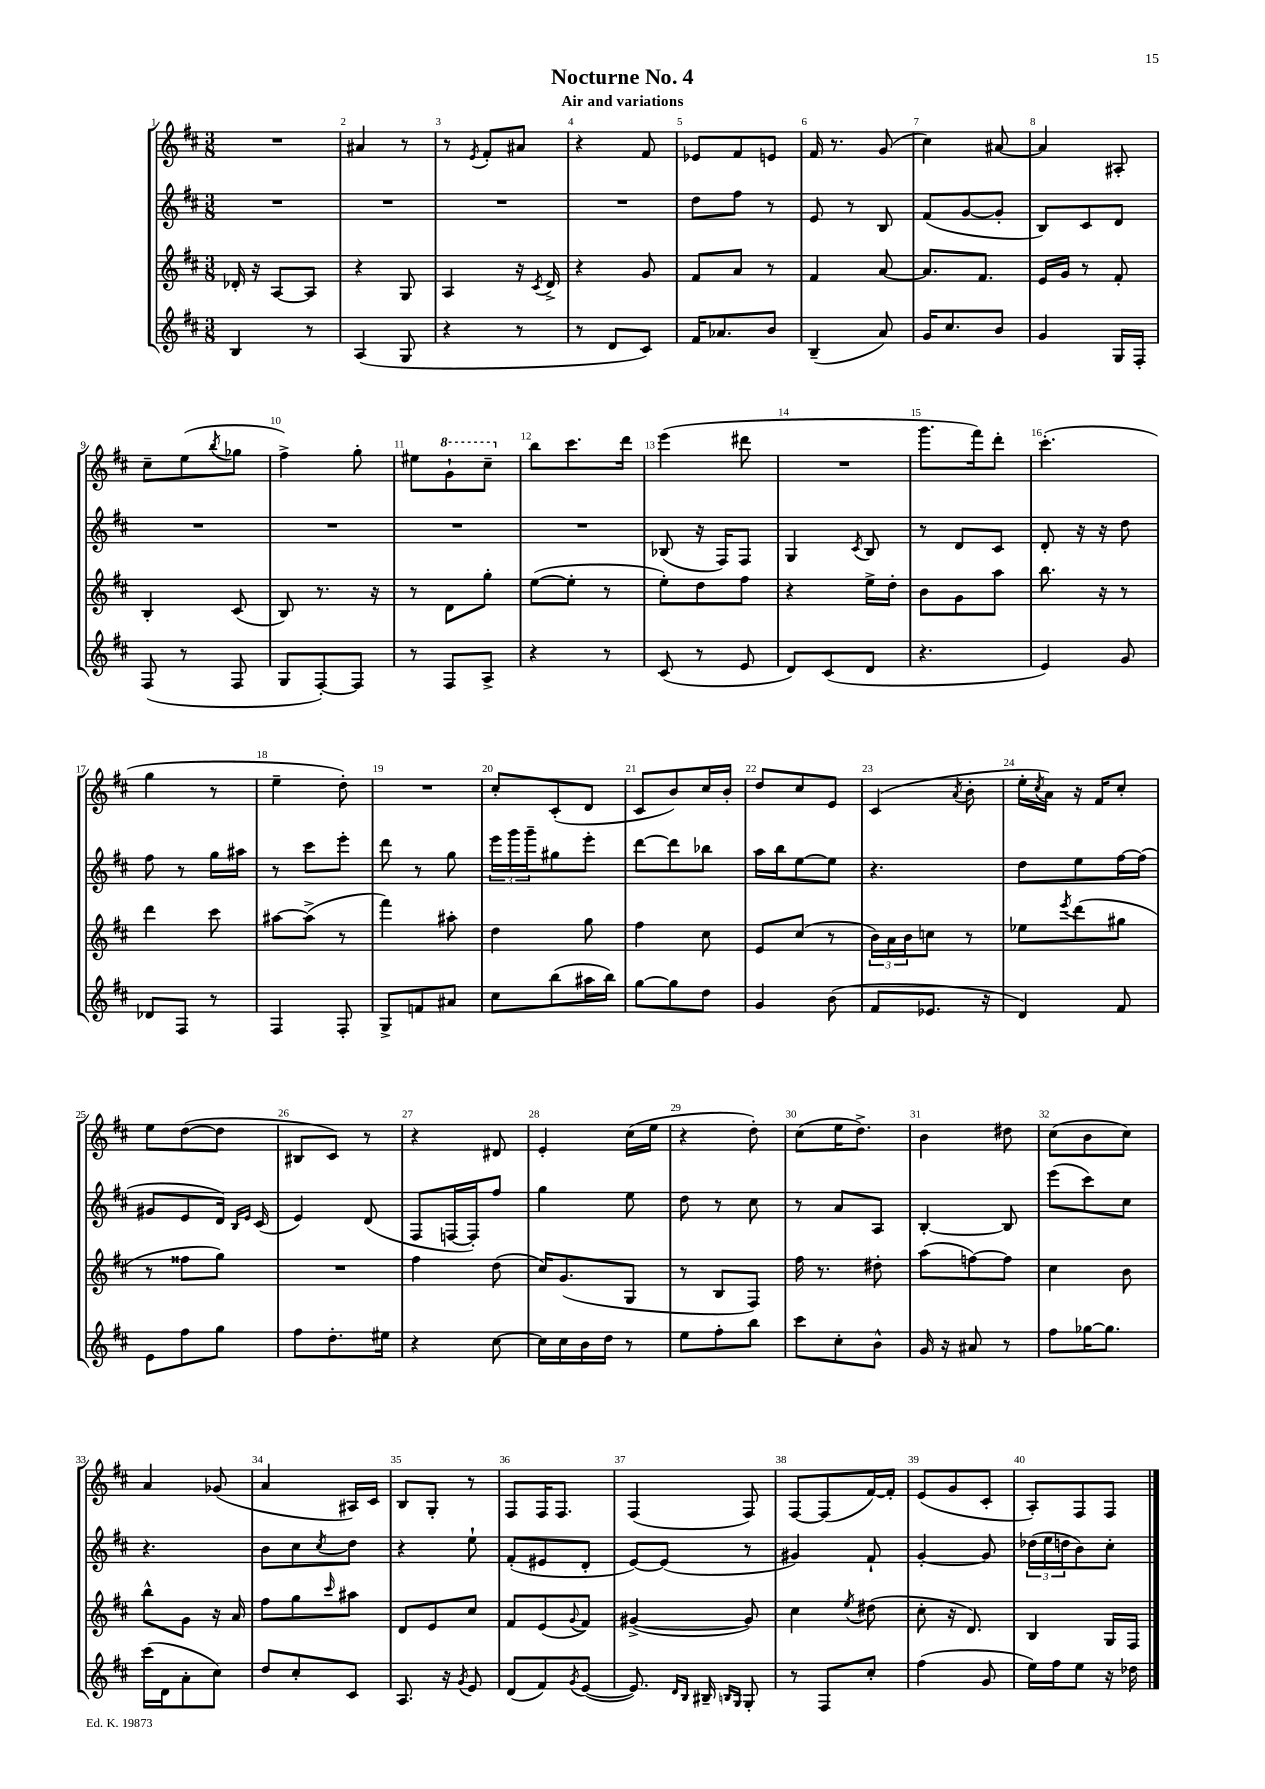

**kern	**kern	**kern	**kern
*staff4	*staff3	*staff2	*staff1
*clefG2	*clefG2	*clefG2	*clefG2
*k[f#c#]	*k[f#c#]	*k[f#c#]	*k[f#c#]
*M3/8	*M3/8	*M3/8	*M3/8
4B	16d-'	4.r	4.r
.	16r	.	.
.	[8A	.	.
8r	8A]	.	.
=	=	=	=
(4A	4r	4.r	4a#
8G	8G	.	8r
=	=	=	=
4r	4A	4.r	8r
.	.	.	8qe
.	.	.	8f#'
8r	16r	.	8a#
.	8qc#	.	.
.	16d^	.	.
=	=	=	=
8r	4r	4.r	4r
8d	.	.	.
8c#)	8g	.	8f#
=	=	=	=
16f#	8f#	8dd	8e-
8.a-	.	.	.
.	8a	8ff#	8f#
8b	8r	8r	8e
=	=	=	=
(4B~	4f#	8e	16f#
.	.	.	8.r
.	.	8r	.
8a)	[8a	8B	(8g
=	=	=	=
16g	8.a]	(8f#	4cc#)
8.cc#	.	.	.
.	.	[8g	.
.	8.f#	.	.
8b	.	8g']	[8a#
=	=	=	=
4g	16e	8B)	4a#]
.	16g	.	.
.	8r	8c#	.
16G	8f#'	8d	8A#'
16F#'	.	.	.
=	=	=	=
(8F#	4B'	4.r	8cc#~
8r	.	.	(8ee
.	.	.	8qbb
8F#	(8c#	.	8gg-
=	=	=	=
8G	8B)	4.r	4ff#^)
[8F#')	8.r	.	.
8F#]	.	.	8gg'
.	16r	.	.
=	=	=	=
8r	8r	4.r	8ee#
8F#	8d	.	8gg`
8A^	8gg'	.	8ccc#~
=	=	=	=
4r	([8ee	4.r	8bb
.	8ee']	.	8.ccc#
8r	8r	.	.
.	.	.	16ddd
=	=	=	=
(8c#	8ee')	(8B-	(4eee
8r	8dd	16r	.
.	.	16F#)	.
8e	8ff#	8F#	8ddd#
=	=	=	=
8d)	4r	4G	4.r
(8c#	.	.	.
.	.	8qc#	.
8d	16ee^	8B	.
.	16dd'	.	.
=	=	=	=
4.r	8b	8r	8.ggg
.	8g	8d	.
.	.	.	16fff#)
.	8aa	8c#	8ddd'
=	=	=	=
4e)	8.bb	8d'	(4.ccc#'
.	.	16r	.
.	16r	16r	.
8g	8r	8dd	.
=	=	=	=
8d-	4ddd	8ff#	4gg
8F#	.	8r	.
8r	8ccc#	16gg	8r
.	.	16aa#	.
=	=	=	=
4F#	[8aa#	8r	4ee~
.	(8aa#^]	8ccc#	.
8F#'	8r	8eee'	8dd')
=	=	=	=
8G^	4fff#)	8ddd	4.r
8f	.	8r	.
8a#	8aa#'	8gg	.
=	=	=	=
8cc#	4dd	24eee	8cc#'
.	.	24ggg	.
.	.	24ggg~	.
(8bb	.	8gg#	(8c#'
16aa#	8gg	8eee'	8d
16bb)	.	.	.
=	=	=	=
[8gg	4ff#	[8ddd	8c#
8gg]	.	8ddd]	8b)
8dd	8cc#	8bb-	16cc#
.	.	.	16b'
=	=	=	=
4g	8e	16aa	8dd
.	.	16bb	.
.	(8cc#	[8ee	8cc#
(8b	8r	8ee]	8e
=	=	=	=
8f#	24b)	4.r	(4c#
.	24a	.	.
.	24b	.	.
8.e-	8cc	.	.
.	.	.	8qa
.	8r	.	8b'
16r	.	.	.
=	=	=	=
4d)	8ee-	8dd	16ee'
.	.	.	8qcc#
.	.	.	16a)
.	8qeee	.	.
.	(8ddd	8ee	16r
.	.	.	16f#
8f#	8gg#	[16ff#	8cc#'
.	.	(16ff#]	.
=	=	=	=
8e	8r	8g#	8ee
8ff#	8ff##	8e	([8dd
8gg	8gg)	16d)	8dd]
.	.	16qqB	.
.	.	16qqe	.
.	.	(16c#	.
=	=	=	=
8ff#	4.r	4e)	8B#
8.dd'	.	.	8c#)
.	.	(8d	8r
16ee#	.	.	.
=	=	=	=
4r	4ff#	8F#	4r
.	.	[16F	.
.	.	16F'])	.
[8cc#	(8dd	8ff#	8d#
=	=	=	=
16cc#]	16cc#)	4gg	4e'
16cc#	(8.g	.	.
16b	.	.	.
16dd	.	.	.
8r	8G	8ee	(16cc#
.	.	.	16ee
=	=	=	=
8ee	8r	8dd	4r
8ff#'	8B	8r	.
8bb	8F#)	8cc#	8dd')
=	=	=	=
8ccc#	16ff#	8r	(8cc#
.	8.r	.	.
8cc#'	.	8a	16ee
.	.	.	8.dd^)
8b^^	8dd#'	8A	.
=	=	=	=
16g	(8aa	[4B'	4b
16r	.	.	.
8a#	[8ff)	.	.
8r	8ff]	8B]	8dd#
=	=	=	=
8ff#	4cc#	(8eee	(8cc#
[16gg-	.	8ccc#)	8b
8.gg-]	.	.	.
.	8b	8cc#	8cc#)
=	=	=	=
(16ccc#	8bb^^	4.r	4a
16d	.	.	.
8a'	8g	.	.
8cc#)	16r	.	(8g-
.	16a	.	.
=	=	=	=
8dd	8ff#	8b	4a
8cc#'	8gg	8cc#	.
.	16qqccc#	8qcc#	.
8c#	8aa#	8dd	16A#)
.	.	.	16c#
=	=	=	=
8.A	8d	4r	8B
.	8e	.	8G'
16r	.	.	.
8qg	.	.	.
8e	8cc#	8ee`	8r
=	=	=	=
(8d	8f#	(8f#'	8F#
8f#)	(8e	8e#	16F#
.	.	.	8.F#
8qg	8qqg	.	.
([8e	8f#)	8d'	.
=	=	=	=
8.e])	([4g#^	[8e)	(4F#
.	.	(8e]	.
16qqd	.	.	.
16qqB	.	.	.
16B#~	.	.	.
16qqB	.	.	.
16qqG	.	.	.
8G'	8g#])	8r	8F#)
=	=	=	=
8r	4cc#	4g#)	[8F#
8F#	.	.	(8F#]
.	8qee	.	.
8cc#'	(8dd#	8f#`	[16f#)
.	.	.	16f#']
=	=	=	=
(4ff#	8cc#'	[4g'	(8e
.	16r	.	8g
.	8.d)	.	.
8g	.	8g]	8c#'
=	=	=	=
16ee)	4B	(24dd-	8A')
.	.	24ee	.
16ff#	.	.	.
.	.	24dd	.
8ee	.	8b)	8F#
16r	16G	8cc#'	8F#
16dd-	16F#	.	.
==	==	==	==
*-	*-	*-	*-
